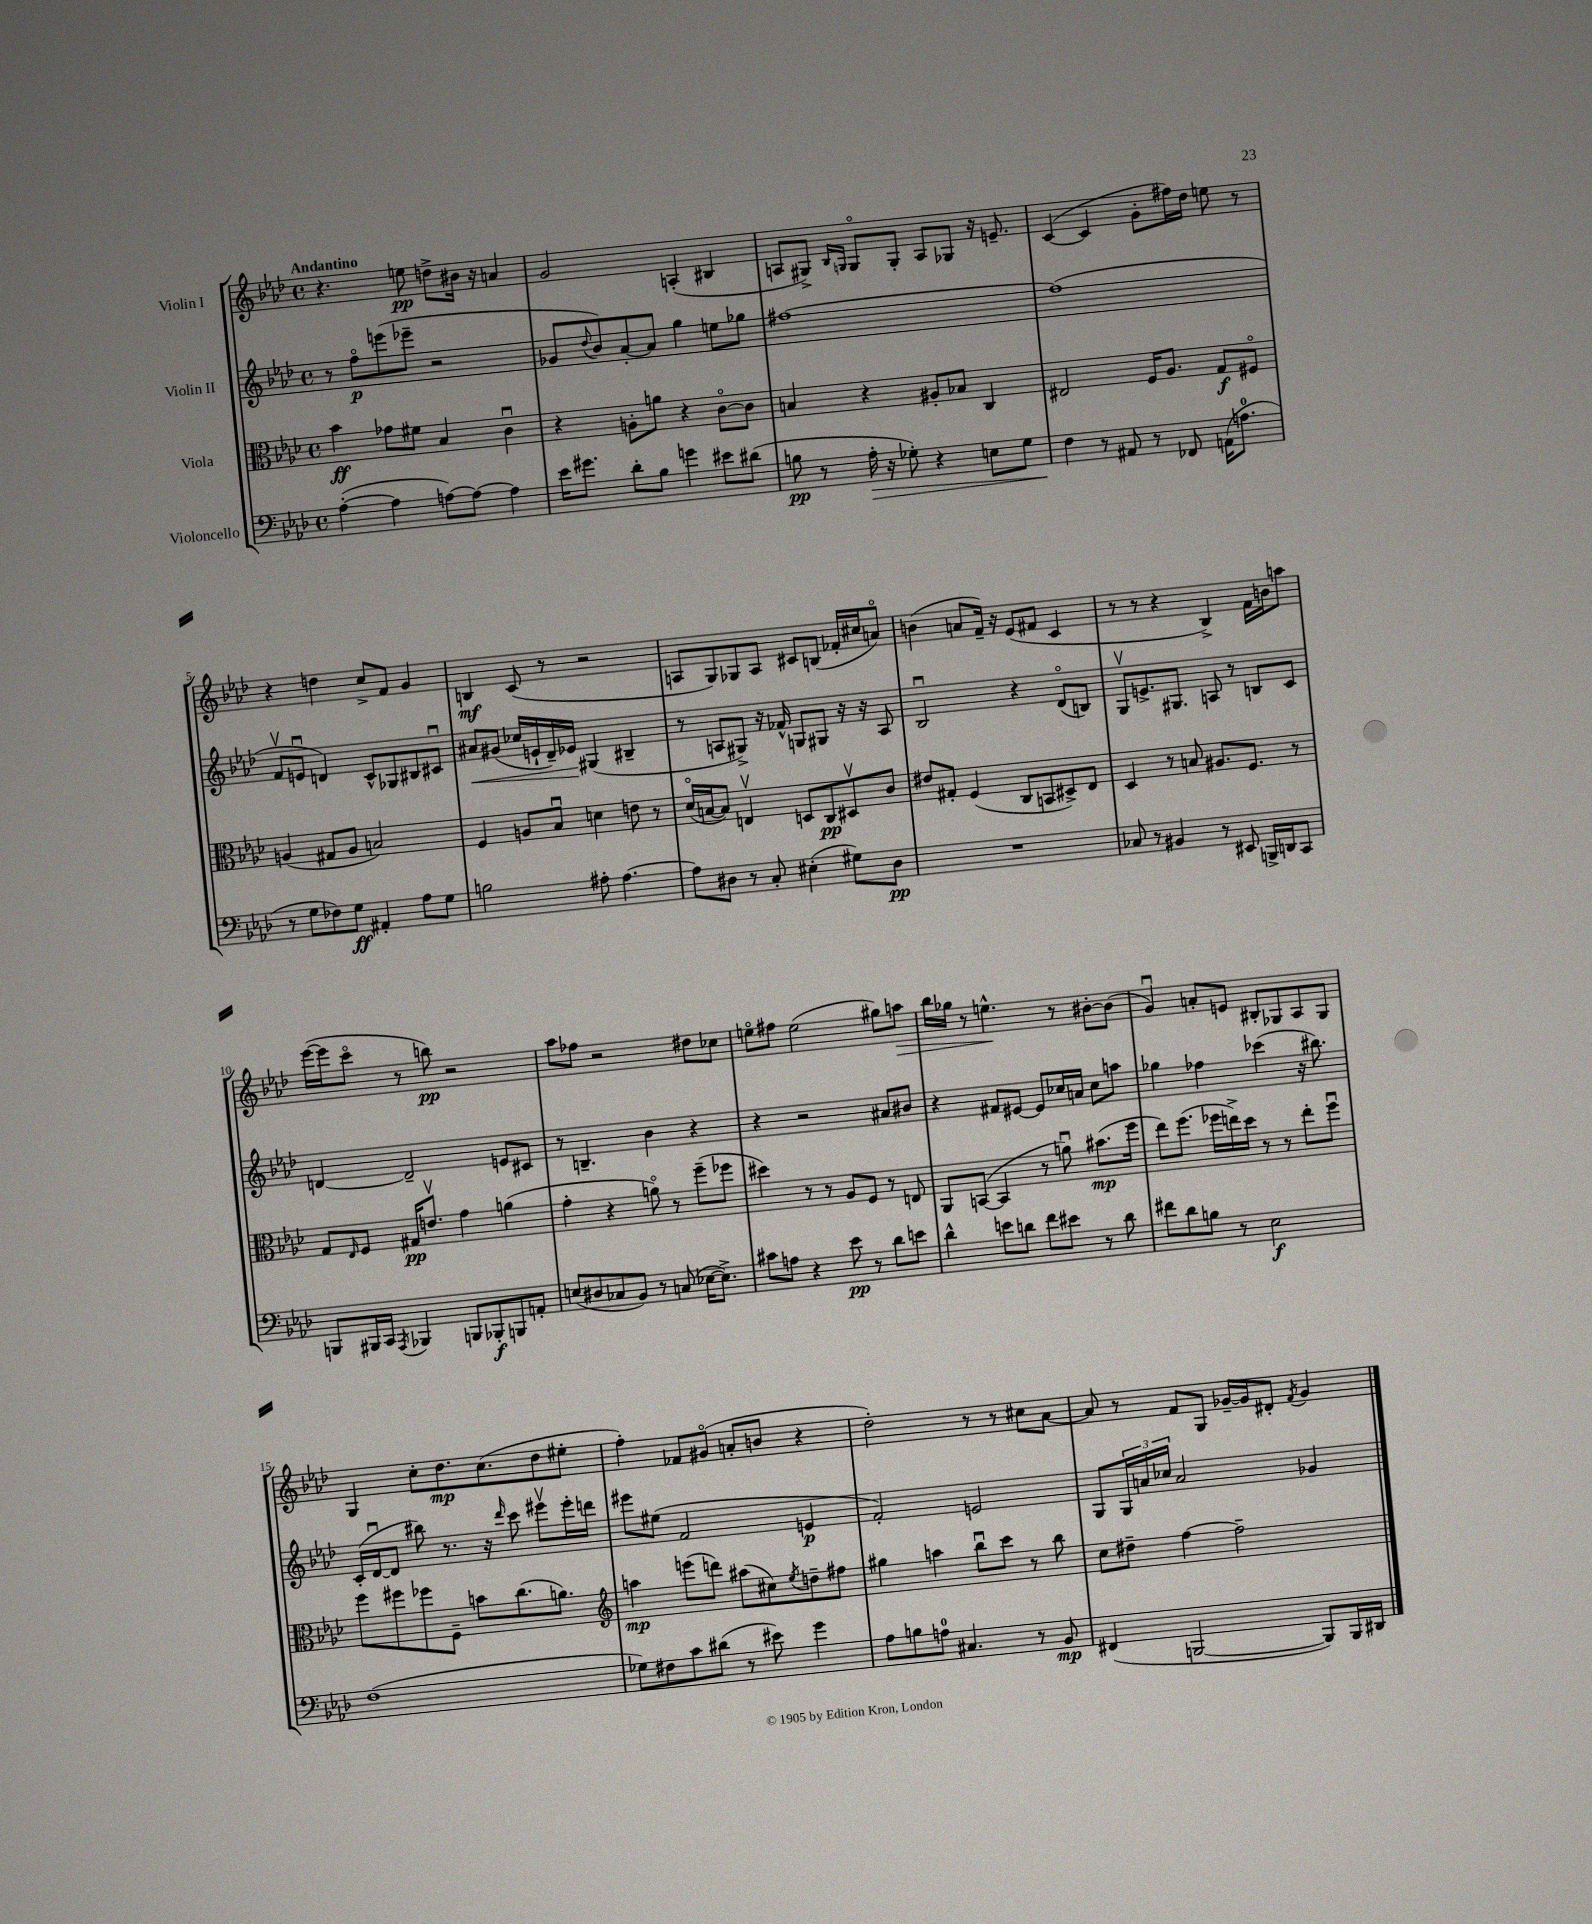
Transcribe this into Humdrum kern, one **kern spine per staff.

**kern	**kern	**kern	**kern
*staff4	*staff3	*staff2	*staff1
*clefF4	*clefC3	*clefG2	*clefG2
*k[b-e-a-d-]	*k[b-e-a-d-]	*k[b-e-a-d-]	*k[b-e-a-d-]
*M4/4	*M4/4	*M4/4	*M4/4
*met(c)	*met(c)	*met(c)	*met(c)
([4A-'\	4b-\	8r	4.r
.	.	8ffo\L	.
4A-\]	8g-\L	(8eee\	.
.	8f#\J	8eee-~\J	8ee\
[8A\L)	4B-/	2r	8dd^\L
8A\_J	.	.	16b#\Jk
.	.	.	16r
4A\]	4cu\	.	4a/
=	=	=	=
16e-\LK	4r	8g-/L	2g/
8.g#\J	.	.	.
.	.	8qqdd-/	.
.	.	8b-/)	.
8d-'\L	8A'\L	[8a-'/	.
8B-\J	8a\J	8a-/]J	.
4g\	4r	4gg\	(4A'/
8e#\L	[8co\L	8ee\L	4B#/
(8d#\J	8c\]J	8gg-\J	.
=	=	=	=
8B\	4B/	[1ff#	8A/L
8r	.	.	8G#^/J)
.	.	.	16qqB-/LL
.	.	.	16qqG/JJ
16A-'\	4r	.	8Go/L
16r	.	.	.
8G-'\)	.	.	8G'/J
4r	8A#'/L	.	8A/L
.	8B-/J	.	8G-/J
8E\L	4C/	.	16r
.	.	.	8.e~/
8G-\J	.	.	.
=	=	=	=
4F\	2E#/	(1ff#]	([4c/
8r	.	.	4c/]
8AA#/	.	.	.
8r	16F/LK	.	8g'\L
.	8.A-/J	.	.
8FF-/	.	.	16ff#\L)
.	.	.	16dd-\JJ
(16AA\LK	8G/L	.	8ee\
8.A\J	.	.	.
.	8F#o/J	.	8r
=	=	=	=
8r	(4A/	8fv/L	4r
8G\L	.	8eu/J	.
8F-\)	8G#/L	4d/)	4dd\
8G\J	8A/J	.	.
4AA#'/	2B/)	8c^^/L	8cc^/L
.	.	8G-/	8f/J
8A-\L	.	8B#/	4g/
8G\J	.	8c#u/J	.
=	=	=	=
2B\	4F/	8a#/L	4B/
.	.	(8g#/J	.
.	8A/L	16cc-/LL	(8c/
.	.	16e`/	.
.	8B-u/J	16d-~/)	8r
.	.	16e-/JJ	.
8A#'\	4d\	(4G#/	2r
[4.A#\	.	.	.
.	8e\	4B#~/	.
.	8r	.	.
=	=	=	=
8A#\]L	(16d-o/LL	8r	8A/L
.	[16B/J	.	.
8D#\J	8B/]J)	8A/L	8G/)
8r	4Ev/	8G#^/J)	8G-/
8C'/	.	16r	8A/J
.	.	16f-^^/	.
(4E#'\	8D/L	8G/L	8c#/L
.	8C/	8G#/J	(8B/J
8G#\L)	8D#v/	16r	16f-'/LL
.	.	16r	16cc#/J
8D#\J	8c/J	8A/	8ao/J)
=	=	=	=
1r	8e#/L	2B-u/	(4b\
.	8G#'/J	.	.
.	(4F/	.	8a/L
.	.	.	16f~/Jk)
.	.	.	16r
.	8C/L	4r	(8e-/L
.	8BB/	.	8f#/J
.	8D#^/)	(8d-o/L	4c/
.	8E-/J	8B/J)	.
=	=	=	=
8C-/	4D-/	8Gv/L	8r
8r	.	8.e^/	8r
4BB#/	8r	.	4r
.	.	8.G#/J	.
.	8B/	.	.
8r	8.A#/L	8A/	4B-^/)
8EE#/	.	8r	.
.	8.F/J	.	.
16BBB^/LL	.	8B/L	16f\LL
16DD/J	.	.	16b\J
8CC/J	8r	8c/J	8aa\J
=	=	=	=
8BBB/L	8G/L	[4d/	([16eee-\LL
.	.	.	16eee-\]J
.	16qqE-/	.	.
16BBB#/L	8F/J	.	8ccco\J
16CC/JJ	.	.	.
8qAAA-/	.	.	.
4BBB-/	16G#/LK	2d~/]	8r
.	8.ev/J	.	.
.	.	.	8bb\)
8BBB/L	4g\	.	2r
8BBB-'/	.	.	.
8BBB/	(4a\	8e/L	.
8AA'/J	.	8c#/J	.
=	=	=	=
(8E/L	4g'\	8r	8aa-\L
8D#/	.	4.B~/	8ff-\J
8C-/	4r	.	2r
8BB-/J)	.	.	.
8r	8ao\)	4b-\	.
(8C/	8r	.	.
[16E-\LK	(8ff~\L	4r	8dd#\L
8.E-^\]J)	.	.	.
.	8ff-\J	.	8cc-\J
=	=	=	=
8c#\L	4dd#\)	4r	8eeo\L
8A\J	.	.	8ff#\J
4r	8r	2r	(2ee\
.	8r	.	.
8e-\	8A-/L	.	.
8r	8F/J	.	.
8d-\L	8r	8a#/L	8gg#\L)
8e\J	8E/	8b#/J	8aa\J
=	=	=	=
4d-^^\	8AA-/L	4r	16bb-\LL
.	.	.	16gg-\JJ
.	([8BB/J	.	8r
8e\L	4BB/]	8f#/L	4.ee^^\
8d\J	.	[8e#/J	.
8f\L	8r	8e#/]L	.
8e#\J	8au\)	16cc-/L	8r
.	.	16a/JJ	.
8r	(8.b#\L	8cc-\L	[8b#'\L
8d\	.	8aa\J	(8b#\]J
.	16ff\Jk	.	.
=	=	=	=
8f#\L	8ee-\L)	4gg-\	4gu/)
8d-\	(8.ff\J	.	.
8B\J	.	4ff-\	8a'/L
.	16ff-\LL	.	.
8r	16ee^\)	.	8e/J
.	16dd-\JJ	.	.
2E-\	8r	(4ccc-\	8B#'/L
.	8r	.	8G-/
.	8ee'\L	16r	8A-/
.	.	8.bb#\)	.
.	8ff-u\J	.	8G-/J
=	=	=	=
(1F	8ff\L	(16c'/LL	4G/
.	.	[16d-u/J	.
.	8ff#\	8d-/]J	.
.	8ff-\	8bb#\)	8cc'\L
.	8F~\J	8.r	8.dd-\
.	8b\L	.	.
.	.	16r	(8.cc\
.	.	16qqddd-/	.
.	(8.cc\	8ccc\	.
.	.	8eee#v\L	8dd-\
.	8.a\J)	.	.
.	.	16eee#'\L	8ee#'\J
.	.	16ddd\JJ	.
=	=	=	=
*	*clefG2	*	*
8G-\L)	4aa\	8eee#\L	4ff'\)
8F#\	.	(8ee#\J	.
8c\	(8eee\L	2f/	8f-/L
(8d#\J	8ddd\J)	.	(8g#o/J
8r	(8aa#\L	.	8a'/L
8e#\)	8cc#\)	.	8b/J
.	8qee-/	.	.
4g\	8dd~\	4e/	4r
.	8ff#\J	.	.
=	=	=	=
8A-\L	4gg#\	2f'/)	2dd-'\)
8B\	.	.	.
8A\J	4aa\	.	.
4.C#/	.	.	.
.	8bb-u\L	2e/	8r
.	8ccc\J	.	8r
8r	8r	.	8cc#\L
8BB-/	8bb-\	.	[8a-\J
=	=	=	=
(4FF#/	8cc\L	8G/L	8a-/]
.	8dd#~\J	24G/L	8r
.	.	24a/	.
.	.	24cc-/JJ	.
[2BBB/	[4ff\	2a/	8f/L
.	.	.	8G/J
.	2ff~\]	.	[16g-~/LL
.	.	.	16g-/]J
.	.	.	8d#'/J
.	.	.	8qf/
8BBB/]L)	.	4g-/	4g-/
16BBB/L	.	.	.
16DD#/JJ	.	.	.
==	==	==	==
*-	*-	*-	*-
